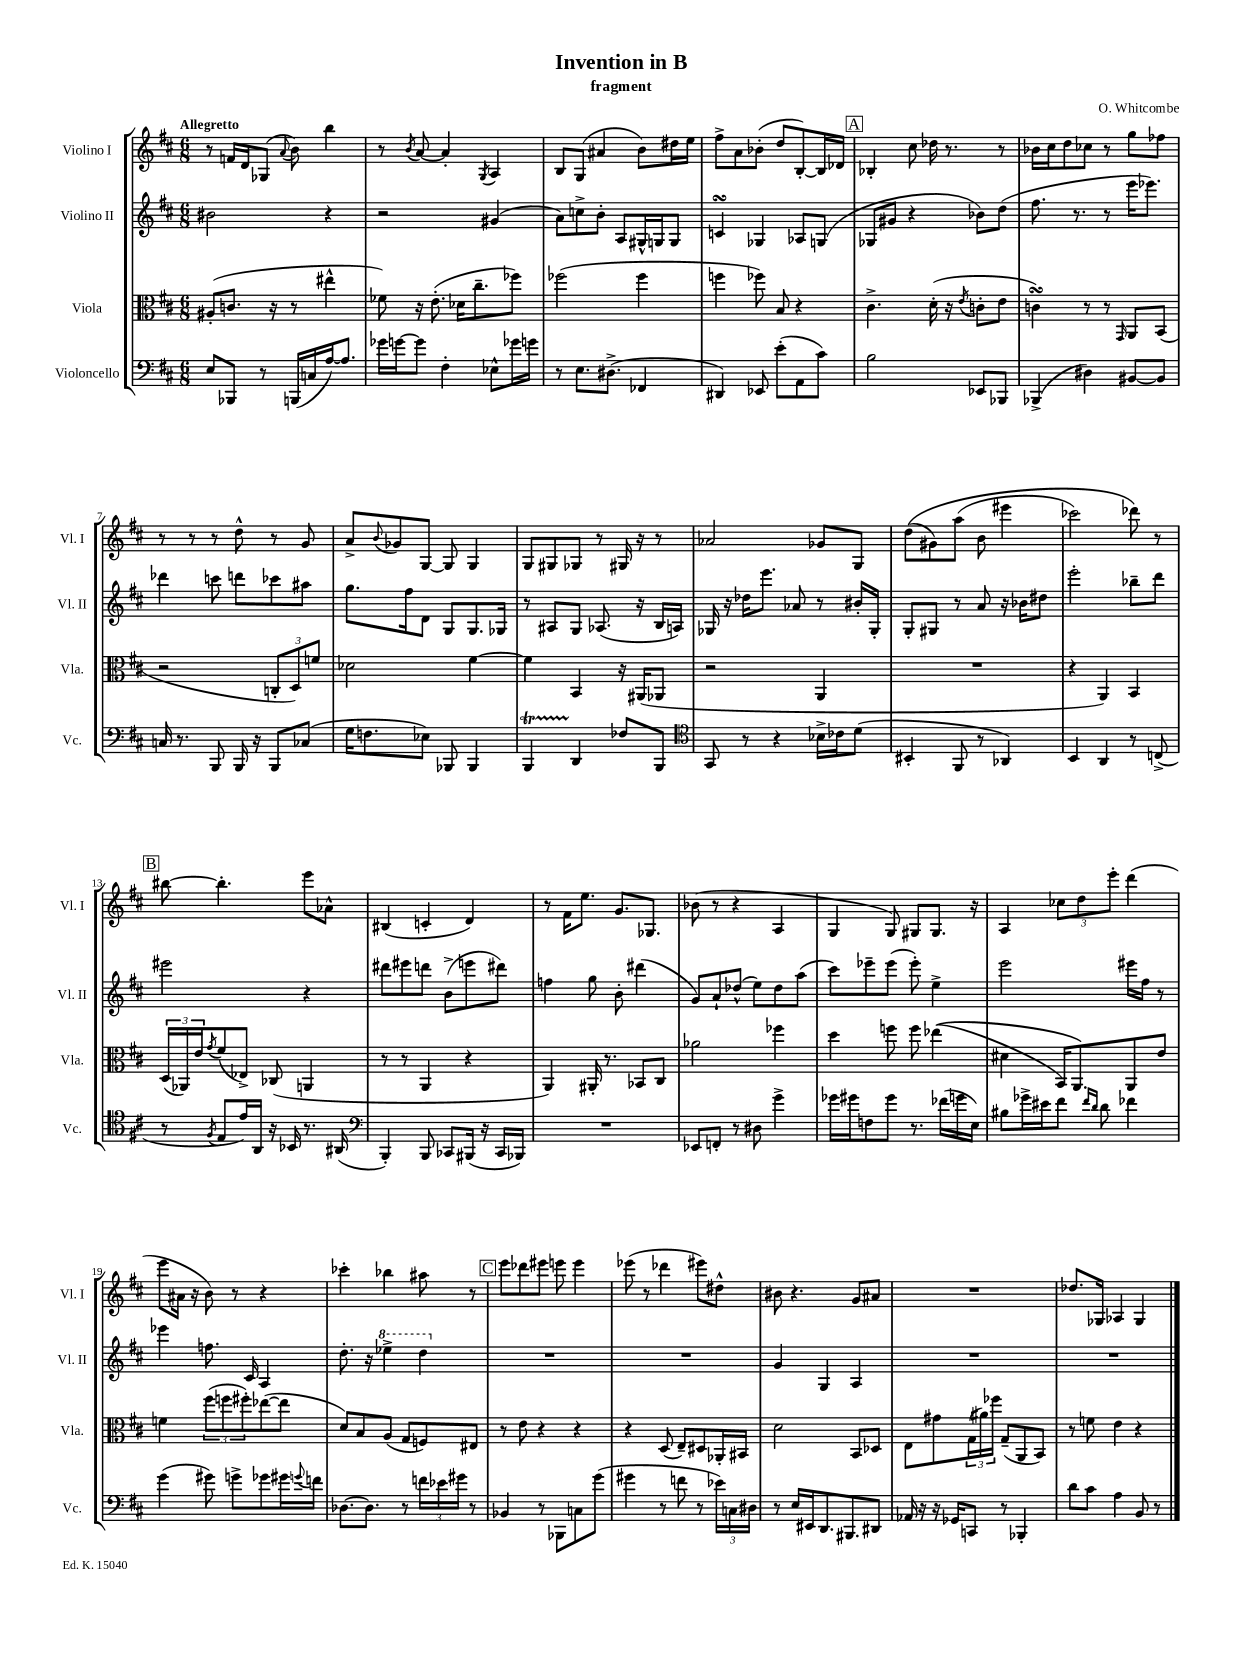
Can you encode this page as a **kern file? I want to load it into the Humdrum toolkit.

**kern	**kern	**kern	**kern
*staff4	*staff3	*staff2	*staff1
*clefF4	*clefC3	*clefG2	*clefG2
*k[f#c#]	*k[f#c#]	*k[f#c#]	*k[f#c#]
*M6/8	*M6/8	*M6/8	*M6/8
8E/L	(8A#'/L	2b#\	8r
8BBB-/J	8.c/J	.	16f/LL
.	.	.	16d/J
8r	.	.	(8G-/J
.	16r	.	.
.	.	.	8qqa/
(16BBB/LL	8r	.	8b\)
16C/	.	.	.
[16A/J)	4ee#^^\	4r	4bb\
8.A/]J	.	.	.
=	=	=	=
16g-\LL	8f-\)	2r	8r
[16g\J	.	.	.
.	.	.	8qb/
8g\]J	16r	.	[8a/
.	(8.e'\	.	.
4F#'\	.	.	4a'/]
.	16d-\LK	.	.
.	8.cc#~\	.	.
.	.	.	8qG/
8E-^^\L	.	(4g#/	4A/
16g-\L	8ff-\J)	.	.
16g\JJ	.	.	.
=	=	=	=
8r	(2ff-\	8a\L)	8B/L
8.E\L	.	8cc^\	(8G/J
.	.	8b'\J	4a#/
(8.D#^\J	.	.	.
.	.	8A/L	.
4FF-/	4ff-\	16G#^^/L	8b\L)
.	.	16G/J	.
.	.	8G/J	16dd#\L
.	.	.	16ee\JJ
=	=	=	=
4DD#/)	4ff\	4c/	8ff#^\L
.	.	.	8a\
8EE-/	8ff-\)	4G-/	(8b-'\J
(8e'\L	8B/	.	8dd/L
8AA\	4r	8A-/L	[8B'/)
8c#\J)	.	(8G/J	16B/]L
.	.	.	16d-/JJ
=	=	=	=
2B\	4.c#^\	8G-/L	4B-'/
.	.	8g#/J	.
.	.	4r	8cc#\
.	(16d'\	.	16dd-\
.	16r	.	8.r
.	8qe/	.	.
8EE-/L	8c'\L	8b-\L)	.
8BBB-/J	8e\J	(8dd\J	8r
=	=	=	=
(4BBB-^/	4c\)	8.ff#\	16b-\LL
.	.	.	16cc#\J
.	.	.	8dd\
.	.	8.r	.
4D#\)	8r	.	8cc-\J
.	8r	8r	8r
.	16qqGG/	.	.
[8BB#/L	8AA/L	16eee\LK	8gg\L
.	.	8.eee-\J)	.
8BB#/]J	(8BB/J	.	8ff-\J
=	=	=	=
16C/	2r	4ddd-\	8r
8.r	.	.	.
.	.	.	8r
8BBB/	.	8ccc\	8r
16BBB/	.	8ddd\L	8dd^^\
16r	.	.	.
8BBB/L	12C'/L	8ccc-\	8r
.	12D/)	.	.
(8C-/J	.	8aa#\J	8g/
.	12f/J	.	.
=	=	=	=
16G\LK	2d-\	8.gg\L	8a^/L
8.F\	.	.	.
.	.	.	8qqb/
.	.	.	8g-/
.	.	16ff#\k	.
8E-\J)	.	8d\J	[8G/J
8BBB-/	.	8G/L	8G/]
4BBB-/	[4f#\	8.G/	4G/
.	.	16G-/Jk	.
=	=	=	=
4BBB/	4f#\]	8r	8G/L
.	.	8A#/L	8G#/
4DD/	4BB/	8G/J	8G-/J
.	.	(8.A-/	8r
8F-/L	16r	.	16G#/
.	(16AA#/LK	16r	16r
8BBB/J	8AA-/J	16B/LL	8r
.	.	16A/JJ)	.
=	=	=	=
*clefC4	*	*	*
8GG/	2r	16G-/	2a-/
.	.	16r	.
8r	.	16dd-\LK	.
.	.	8.eee\J	.
4r	.	.	.
.	.	8a-/	.
16B-^\LL	4AA/	8r	8g-/L
16c-\J	.	.	.
(8d\J	.	16b#'/LL	8G/J
.	.	16G-'/JJ	.
=	=	=	=
4BB#'/	2.r	8G'/L	&((8dd\L
.	.	8G#/J	8g#\)
8FF#/	.	8r	(8aa\J
8r	.	8a/	8b\
4AA-/)	.	16r	4eee#\
.	.	16b-\LK	.
.	.	8dd#\J	.
=	=	=	=
4BB/	4r	2eee'\	2ccc-\)
4AA/	4AA/)	.	.
8r	4BB/	8bb-~\L	8ddd-\&)
(8C^/	.	8ddd\J	8r
=	=	=	=
8r	(24D/LL	2eee#\	[8bb#\
.	24AA-/)	.	.
.	24e/J	.	.
8qF#/	8qg/	.	.
8E/L	(8f#/	.	4.bb#'\]
16e/L)	8E-^/J)	.	.
16AA/JJ	.	.	.
16r	(8C-/	.	.
16BB-/	.	.	.
8.r	4AA/	4r	8eee\L
.	.	.	8a-^^\J
(16AA#/	.	.	.
=	=	=	=
*clefF4	*	*	*
4BBB'/)	8r	8ddd#\L	(4B#/
.	8r	8eee#\	.
8BBB/	4AA/	8ddd\J	4c'/
8CC-/L	.	(8b^\L	.
(16BBB#/Jk	4r	8eee\	4d/)
16r	.	.	.
16CC-/LL	.	8ddd#\J)	.
16BBB-/JJ)	.	.	.
=	=	=	=
2.r	4AA/)	4ff\	8r
.	.	.	16f#\LK
.	.	.	8.ee\J
.	16AA#'/	8gg\	.
.	8.r	.	.
.	.	8b'\	8.g/L
.	8BB-/L	(4ddd#\	.
.	.	.	8.G-/J
.	8C#/J	.	.
=	=	=	=
8EE-/L	2a-\	8g/L)	(8b-\
8FF'/J	.	8a`/	8r
8r	.	(8dd-^^/J	4r
8D#\	.	8ee\L)	.
4g^\	4ff-\	8dd-\	4A/
.	.	(8aa\J	.
=	=	=	=
16g-\LL	4dd\	8ccc#\L)	4G/
16g#\J	.	.	.
8F\	.	8eee-~\	.
8g#\J	8ff\	(8eee-\J	8G/)
8.r	8ff\	8eee-'\)	8G#/L
.	&((4ee-\	4ee^\	8.G#/J
(16f-\LL	.	.	.
16g\	.	.	.
16E\JJ)	.	.	16r
=	=	=	=
8B#\L	4d#\	2eee\	4A/
16g-^\L	.	.	.
16e#\J	.	.	.
8f#\J	16BB/LK)	.	12cc-\L
.	8.AA/&)	.	.
.	.	.	12dd\
16qqf#/LL	.	.	.
16qqd/JJ	.	.	.
8d\	.	.	.
.	.	.	12eee'\J
4f-\	8AA/	16eee#\LL	(4ddd\
.	.	16ff#\JJ	.
.	8e/J	8r	.
=	=	=	=
(4g\	4f\	4eee-\	8eee\L
.	.	.	16a#\Jk
.	.	.	16r
8g#\)	(12ff#\L	8.ff\	8b\)
.	12ff\	.	.
8g^\L	.	.	8r
.	12ff#'\)	.	.
.	.	16c#/	.
8g-\	([8ee-\	4A/	4r
16g#\L	8ee-\]J	.	.
8qqg/	.	.	.
16f\JJ	.	.	.
=	=	=	=
[8.D-\L	8d/L)	8.dd'\	4ccc-'\
.	8B/	.	.
8.D-\]J	.	16r	.
.	(8A/J	4eee-^\	4bb-\
8r	8G/L	.	.
24f\LL	8F/)	4ddd\	8aa#\
24e-\	.	.	.
24g#\JJ	.	.	.
8r	8E#/J	.	8r
=	=	=	=
4BB-/	8r	2.r	8eee\L
.	8e\	.	8ddd-\
8r	4r	.	8eee#\J
8BBB-\L	.	.	8eee\
8C\	4r	.	4eee\
(8g\J	.	.	.
=	=	=	=
4g#\	4r	2.r	(8eee-\
.	.	.	8r
8r	(8D/	.	4ddd-\
8f\	8E~/L)	.	.
8r	8D#/	.	8eee#\L)
24e-\LL)	16AA-'/L	.	8dd#^^\J
24C\	.	.	.
.	16BB#/JJ	.	.
24D#\JJ	.	.	.
=	=	=	=
8r	2d\	4g/	8b#\
16E/LL	.	.	4.r
16EE#/J	.	.	.
8.DD/	.	4G/	.
8.BBB#/	.	.	.
.	8BB/L	4A/	8g/L
8DD#/J	8D-/J	.	8a#/J
=	=	=	=
16AA-/	8E\L	2.r	2.r
16r	.	.	.
16r	8g#\	.	.
16GG-/LK	.	.	.
8CC/J	(24G\L	.	.
.	24a#\)	.	.
.	24ff-\JJ	.	.
8r	(8G~/L	.	.
4BBB-'/	8AA/	.	.
.	8BB/J)	.	.
=	=	=	=
8d\L	8r	2.r	8.dd-/L
8c#\J	8f\	.	.
.	.	.	16G-/Jk
4A\	4e\	.	4A-/
8BB/	4r	.	4G-/
8r	.	.	.
==	==	==	==
*-	*-	*-	*-
